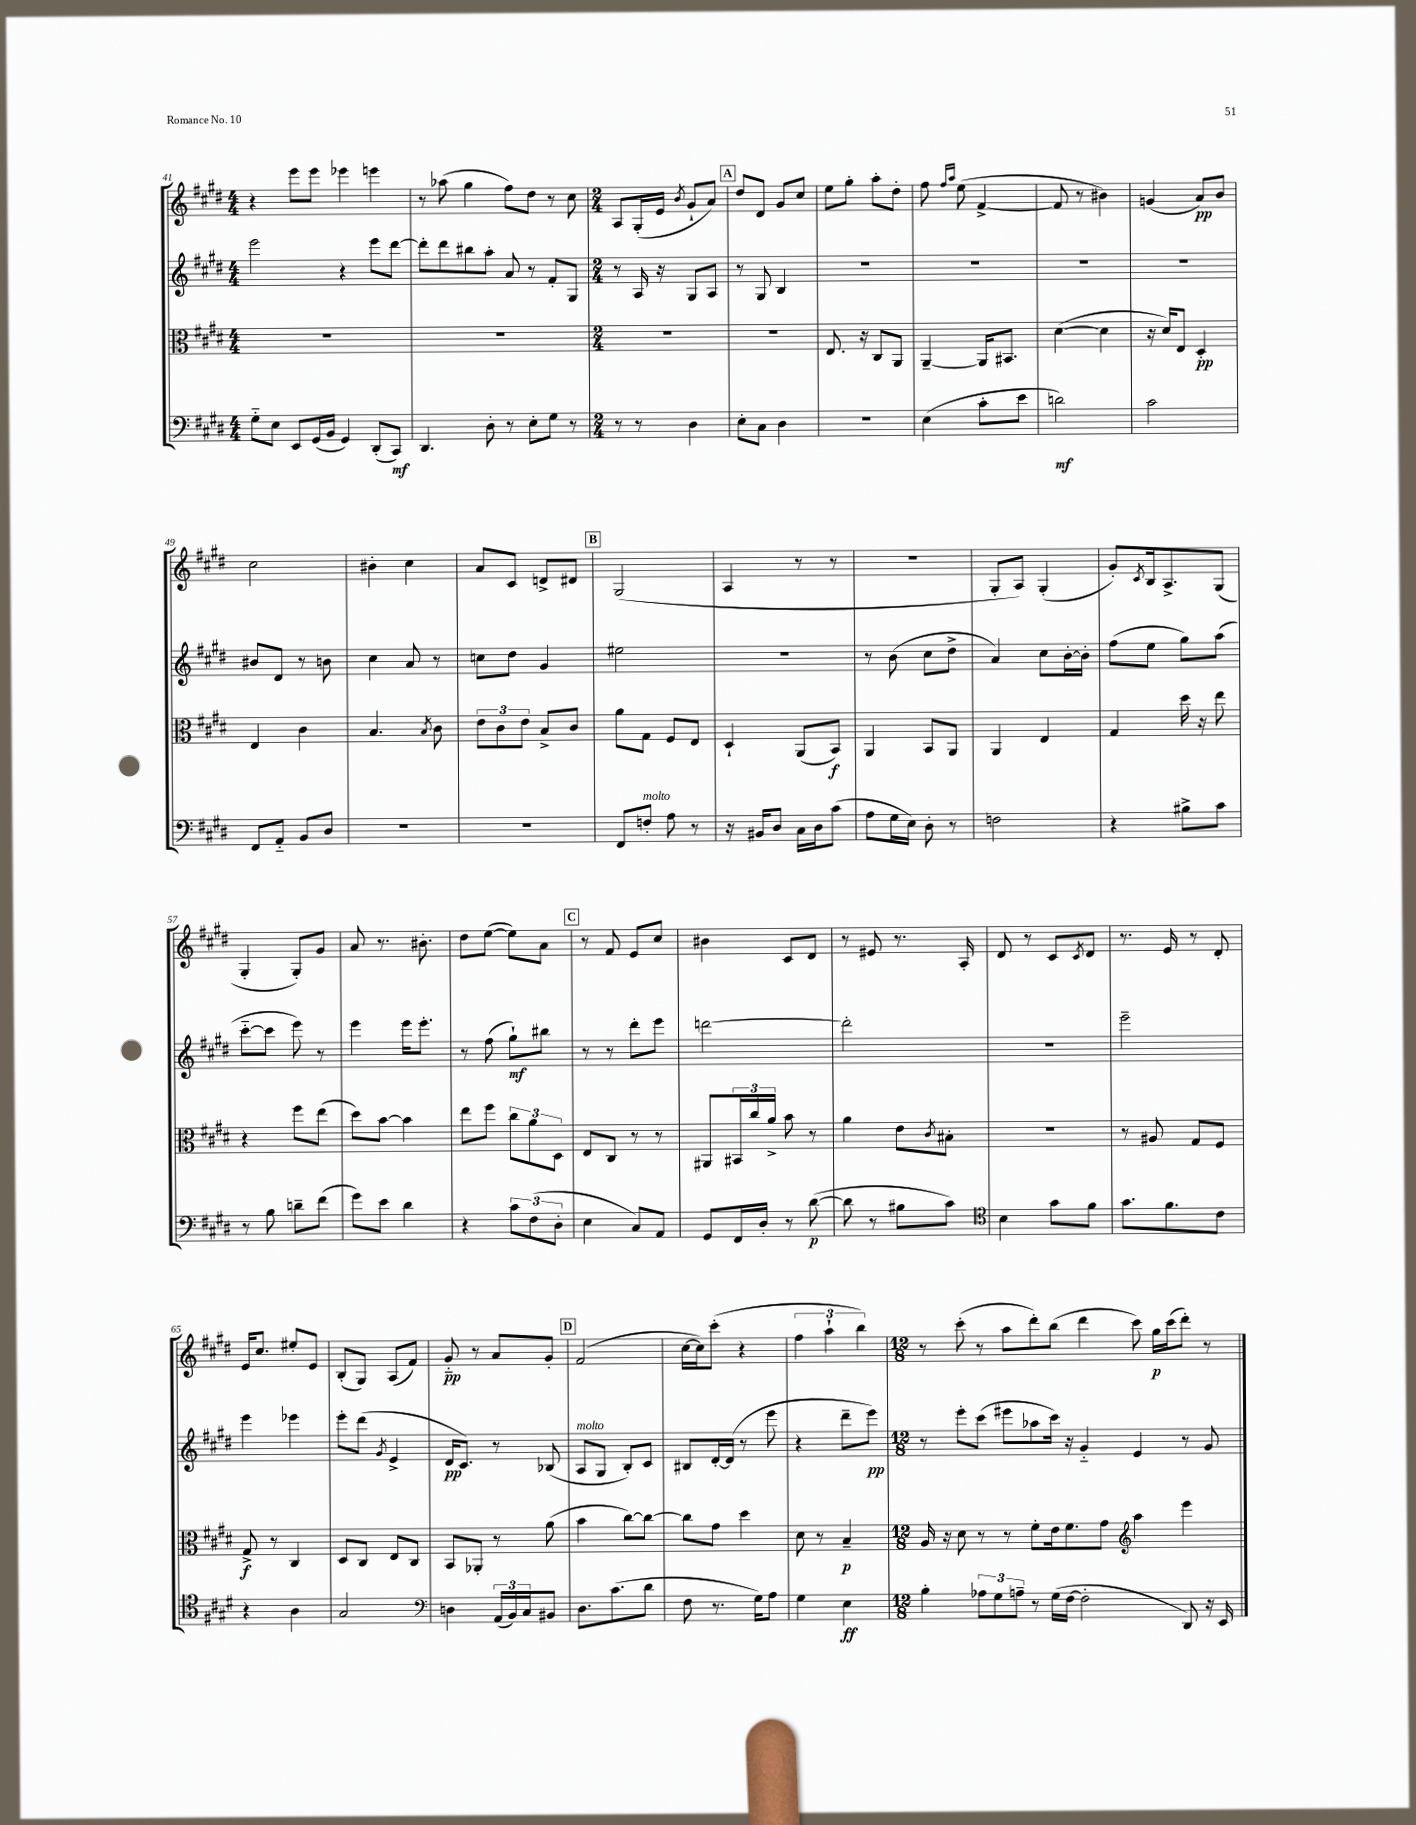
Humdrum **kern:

**kern	**dynam	**kern	**dynam	**kern	**dynam	**kern	**dynam
*part4	*part4	*part3	*part3	*part2	*part2	*part1	*part1
*staff4	*staff4	*staff3	*staff3	*staff2	*staff2	*staff1	*staff1
*clefF4	*	*clefC3	*	*clefG2	*	*clefG2	*
*k[f#c#g#d#]	*	*k[f#c#g#d#]	*	*k[f#c#g#d#]	*	*k[f#c#g#d#]	*
*M4/4	*	*M4/4	*	*M4/4	*	*M4/4	*
=41	=41	=41	=41	=41	=41	=41	=41
8G#\L	.	1r	.	2eee\	.	4r	.
8E\J	.	.	.	.	.	.	.
8EE/L	.	.	.	.	.	8eee\L	.
(16GG#/L	.	.	.	.	.	8eee\J	.
16BB/JJ	.	.	.	.	.	.	.
4GG#/)	.	.	.	4r	.	4eee-X\	.
(8DD#'/L	.	.	.	8eee\L	.	4eeen\	.
8CC#/J)	mf	.	.	[8ddd#\J	.	.	.
=42	=42	=42	=42	=42	=42	=42	=42
4.DD#/	.	1r	.	8ddd#'\L]	.	8r	.
.	.	.	.	8ddd#\	.	(8aa-X\	.
.	.	.	.	8bb#X\	.	4gg#\	.
8D#'\	.	.	.	8aa'\J	.	.	.
8r	.	.	.	8a/	.	8ff#\L)	.
8E'\L	.	.	.	8r	.	8dd#\J	.
8G#\J	.	.	.	8f#'/L	.	8r	.
8r	.	.	.	8G#/J	.	8cc#\	.
=43	=43	=43	=43	=43	=43	=43	=43
*M2/4	*	*M2/4	*	*M2/4	*	*M2/4	*
8r	.	2r	.	8r	.	8A/L	.
8r	.	.	.	16A/	.	(16G#'/L	.
.	.	.	.	16r	.	16e/JJ	.
.	.	.	.	.	.	8qb/	.
4D#\	.	.	.	8G#/L	.	8g#`/L	.
.	.	.	.	8A/J	.	8a/J)	.
!!LO:REH:place=s1:t=A
=44	=44	=44	=44	=44	=44	=44	=44
8E'\L	.	2r	.	8r	.	8dd#/L	.
8C#\J	.	.	.	8G#/	.	8d#/J	.
4D#\	.	.	.	4B/	.	8g#/L	.
.	.	.	.	.	.	8cc#/J	.
=45	=45	=45	=45	=45	=45	=45	=45
2r	.	8.E/	.	2r	.	8ee\L	.
.	.	.	.	.	.	8gg#'\J	.
.	.	16r	.	.	.	.	.
.	.	8C#/L	.	.	.	8aa'\L	.
.	.	8AA/J	.	.	.	8dd#'\J	.
=46	=46	=46	=46	=46	=46	=46	=46
(4E\	.	[4AA~/	.	2r	.	8ff#\	.
.	.	.	.	.	.	16qqff#/LL	.
.	.	.	.	.	.	16qqaa/JJ	.
.	.	.	.	.	.	(8ee\	.
8c#'\L	.	16AA/KL]	.	.	.	[4f#^/	.
.	.	8.BB#X/J	.	.	.	.	.
8e\J	.	.	.	.	.	.	.
=47	=47	=47	=47	=47	=47	=47	=47
2dn\)	mf	([4d#\	.	2r	.	8f#/]	.
.	.	.	.	.	.	8r	.
.	.	4d#\]	.	.	.	4b#X\)	.
=48	=48	=48	=48	=48	=48	=48	=48
2c#\	.	16r	.	2r	.	(4gn/	.
.	.	16d#/KL)	.	.	.	.	.
.	.	8E/J	.	.	.	.	.
.	.	4D#'/	pp	.	.	8a/L)	pp
.	.	.	.	.	.	8b/J	.
!!LO:LB:g=z
=49	=49	=49	=49	=49	=49	=49	=49
8FF#/L	.	4E/	.	8b#X/L	.	2cc#\	.
8AA/J	.	.	.	8d#/J	.	.	.
8BB/L	.	4c#\	.	8r	.	.	.
8D#/J	.	.	.	8bn\	.	.	.
=50	=50	=50	=50	=50	=50	=50	=50
2r	.	4.B/	.	4cc#\	.	4b#X'\	.
.	.	.	.	8a/	.	4cc#\	.
.	.	8qB/	.	.	.	.	.
.	.	8c#\	.	8r	.	.	.
=51	=51	=51	=51	=51	=51	=51	=51
2r	.	12e\L	.	8ccn\L	.	8a/L	.
.	.	12c#\	.	.	.	.	.
.	.	.	.	8dd#\J	.	8c#/J	.
.	.	12e\J	.	.	.	.	.
.	.	8B^/L	.	4g#/	.	8dn^/L	.
.	.	8c#/J	.	.	.	8d#X/J	.
!!LO:REH:place=s1:t=B
=52	=52	=52	=52	=52	=52	=52	=52
8FF#/L	.	8a\L	.	2ee#X\	.	(2G#/	.
!LO:TX:a:i:t=molto	!	!	!	!	!	!	!
8Fn'/J	.	8G#\J	.	.	.	.	.
8A\	.	8F#/L	.	.	.	.	.
8r	.	8E/J	.	.	.	.	.
=53	=53	=53	=53	=53	=53	=53	=53
16r	.	4D#`/	.	2r	.	4A/	.
16BB#X/KL	.	.	.	.	.	.	.
8D#/J	.	.	.	.	.	.	.
16C#\LL	.	(8AA/L	.	.	.	8r	.
16D#\J	.	.	.	.	.	.	.
(8c#\J	.	8BB/J)	f	.	.	8r	.
=54	=54	=54	=54	=54	=54	=54	=54
8A\L	.	4AA/	.	8r	.	2r	.
16G#\L	.	.	.	(8b\	.	.	.
16E\JJ)	.	.	.	.	.	.	.
8D#'\	.	8BB/L	.	8cc#\L	.	.	.
8r	.	8AA/J	.	8dd#^\J	.	.	.
=55	=55	=55	=55	=55	=55	=55	=55
2Fn\	.	4AA/	.	4a/)	.	8G#'/L	.
.	.	.	.	.	.	8A/J)	.
.	.	4E/	.	8cc#\L	.	(4G#'/	.
.	.	.	.	[16b'\L	.	.	.
.	.	.	.	16b'\JJ]	.	.	.
=56	=56	=56	=56	=56	=56	=56	=56
4r	.	4G#/	.	(8ff#\L	.	8g#'/L)	.
.	.	.	.	.	.	8qc#/	.
.	.	.	.	8ee\J	.	16B/k	.
.	.	.	.	.	.	8.A^/	.
8B#X^\L	.	16dd#\	.	8gg#\L)	.	.	.
.	.	16r	.	.	.	.	.
8c#\J	.	8ee\	.	(8aa\J	.	(8G#/J	.
!!LO:LB:g=z
=57	=57	=57	=57	=57	=57	=57	=57
8r	.	4r	.	[8ccc#\L	.	4G#'/	.
8B\	.	.	.	8ccc#\J]	.	.	.
8dn~\L	.	8ff#\L	.	8eee\)	.	8G#'/L)	.
(8f#\J	.	(8ee\J	.	8r	.	8g#/J	.
=58	=58	=58	=58	=58	=58	=58	=58
8g#\L)	.	8dd#\L)	.	4eee\	.	8a/	.
8e\J	.	[8b\J	.	.	.	8.r	.
4d#\	.	4b\]	.	16eee\KL	.	.	.
.	.	.	.	8.eee'\J	.	8.b#X'\	.
=59	=59	=59	=59	=59	=59	=59	=59
4r	.	8ee\L	.	8r	.	8dd#\L	.
.	.	8ff#\J	.	(8ff#\	.	([8ee\J	.
12c#\L	.	12cc#\L	.	8gg#`\L)	mf	8ee\L])	.
(12F#\	.	12a\	.	.	.	.	.
.	.	.	.	8bb#X\J	.	8a\J	.
12D#'\J	.	12D#\J	.	.	.	.	.
!!LO:REH:place=s1:t=C
=60	=60	=60	=60	=60	=60	=60	=60
4E\	.	8E/L	.	8r	.	8r	.
.	.	8C#/J	.	8r	.	8f#/	.
8C#/L)	.	8r	.	8ddd#'\L	.	8e/L	.
8AA/J	.	8r	.	8eee\J	.	8cc#/J	.
=61	=61	=61	=61	=61	=61	=61	=61
8GG#/L	.	8AA#X/L	.	[2dddn\	.	4b#X\	.
16FF#/L	.	24BB#X/L	.	.	.	.	.
.	.	24cc#/	.	.	.	.	.
16D#'/JJ	.	.	.	.	.	.	.
.	.	24a^/JJ	.	.	.	.	.
8r	.	8b\	.	.	.	8c#/L	.
([8d#\	p	8r	.	.	.	8d#/J	.
=62	=62	=62	=62	=62	=62	=62	=62
8d#\]	.	4a\	.	2ddd'\]	.	8r	.
8r	.	.	.	.	.	8e#X/	.
8B#X\L	.	8e\L	.	.	.	8.r	.
.	.	8qc#/	.	.	.	.	.
8c#\J)	.	8B#X'\J	.	.	.	.	.
.	.	.	.	.	.	16A'/	.
=63	=63	=63	=63	=63	=63	=63	=63
*clefC4	*	*	*	*	*	*	*
4B\	.	2r	.	2r	.	8d#/	.
.	.	.	.	.	.	8r	.
8g#\L	.	.	.	.	.	8c#/L	.
.	.	.	.	.	.	8qc#/	.
8f#\J	.	.	.	.	.	8d#/J	.
=64	=64	=64	=64	=64	=64	=64	=64
8.g#\L	.	8r	.	2eee~\	.	8.r	.
.	.	8A#X/	.	.	.	.	.
8.f#\	.	.	.	.	.	16e/	.
.	.	8G#/L	.	.	.	8r	.
8c#\J	.	8F#/J	.	.	.	8d#'/	.
!!LO:LB:g=z
=65	=65	=65	=65	=65	=65	=65	=65
4r	.	8G#^/	f	4eee\	.	16e/KL	.
.	.	.	.	.	.	8.cc#/J	.
.	.	8r	.	.	.	.	.
4A\	.	4C#/	.	4eee-X\	.	8ee#X'/L	.
.	.	.	.	.	.	8e/J	.
=66	=66	=66	=66	=66	=66	=66	=66
2G#/	.	8D#/L	.	8eee'\L	.	(8B'/L	.
.	.	8C#/J	.	(8ddd#\J	.	8G#/J)	.
.	.	.	.	8qg#/	.	.	.
.	.	8E/L	.	4e^/	.	(8A/L	.
.	.	8C#/J	.	.	.	8f#/J)	.
=67	=67	=67	=67	=67	=67	=67	=67
*clefF4	*	*	*	*	*	*	*
4Dn\	.	8BB/L	.	16d#/KL	pp	8g#/	pp
.	.	.	.	8.c#/J)	.	.	.
.	.	8AA-X'/J	.	.	.	8r	.
(24AA/LL	.	8r	.	8r	.	8a/L	.
24BB/)	.	.	.	.	.	.	.
24C#/J	.	.	.	.	.	.	.
8BB#X/J	.	(8a\	.	(8B-X/	.	8g#'/J	.
!!LO:REH:place=s1:t=D
=68	=68	=68	=68	=68	=68	=68	=68
!	!	!	!	!LO:TX:a:i:t=molto	!	!	!
8.D#\L	.	4b\	.	8A/L	.	(2f#/	.
.	.	.	.	8G#/J	.	.	.
(8.c#\	.	.	.	.	.	.	.
.	.	[8cc#\L)	.	8B'/L)	.	.	.
8d#\J	.	8cc#\J_	.	8c#/J	.	.	.
=69	=69	=69	=69	=69	=69	=69	=69
8F#\	.	8cc#\L]	.	8B#X/L	.	[16cc#\LL	.
.	.	.	.	.	.	16cc#\J])	.
8.r	.	8g#\J	.	[16d#'/L	.	(8ccc#'\J	.
.	.	.	.	(16d#/JJ]	.	.	.
.	.	4dd#\	.	8r	.	4r	.
16G#\KL)	.	.	.	.	.	.	.
8A\J	.	.	.	8eee\	.	.	.
=70	=70	=70	=70	=70	=70	=70	=70
4G#\	.	8d#\	.	4r	.	6ff#\	.
.	.	8r	.	.	.	.	.
.	.	.	.	.	.	6aa`\	.
4E\	ff	4B~/	p	8ddd#~\L	.	.	.
.	.	.	.	.	.	6bb\)	.
.	.	.	.	8eee\J)	pp	.	.
=71	=71	=71	=71	=71	=71	=71	=71
*M12/8	*	*M12/8	*	*M12/8	*	*M12/8	*
4B'\	.	16A/	.	8r	.	8r	.
.	.	16r	.	.	.	.	.
.	.	8d#\	.	8eee'\L	.	(8ccc#'\	.
12A-X\L	.	8r	.	(8ccc#\J	.	8r	.
12G#\	.	.	.	.	.	.	.
.	.	8r	.	8eee#X\L	.	8aa\L	.
12An~\J	.	.	.	.	.	.	.
8r	.	8f#'\L	.	8aa-X\	.	8ddd#'\)	.
(16G#\LL	.	16e\k	.	16ccc#\Jk)	.	(8bb\J	.
[16F#\JJ	.	8.f#\	.	16r	.	.	.
2F#'\]	.	.	.	4g#/	.	4ddd#\	.
.	.	8g#\J	.	.	.	.	.
*	*	*clefG2	*	*	*	*	*
.	.	4aa\	.	4e/	.	8ccc#\)	.
.	.	.	.	.	.	16gg#\LL	p
.	.	.	.	.	.	(16ccc#\J	.
8DD#/)	.	4eee\	.	8r	.	8ddd#'\J)	.
16r	.	.	.	8g#/	.	8r	.
16EE/	.	.	.	.	.	.	.
==	==	==	==	==	==	==	==
*-	*-	*-	*-	*-	*-	*-	*-
